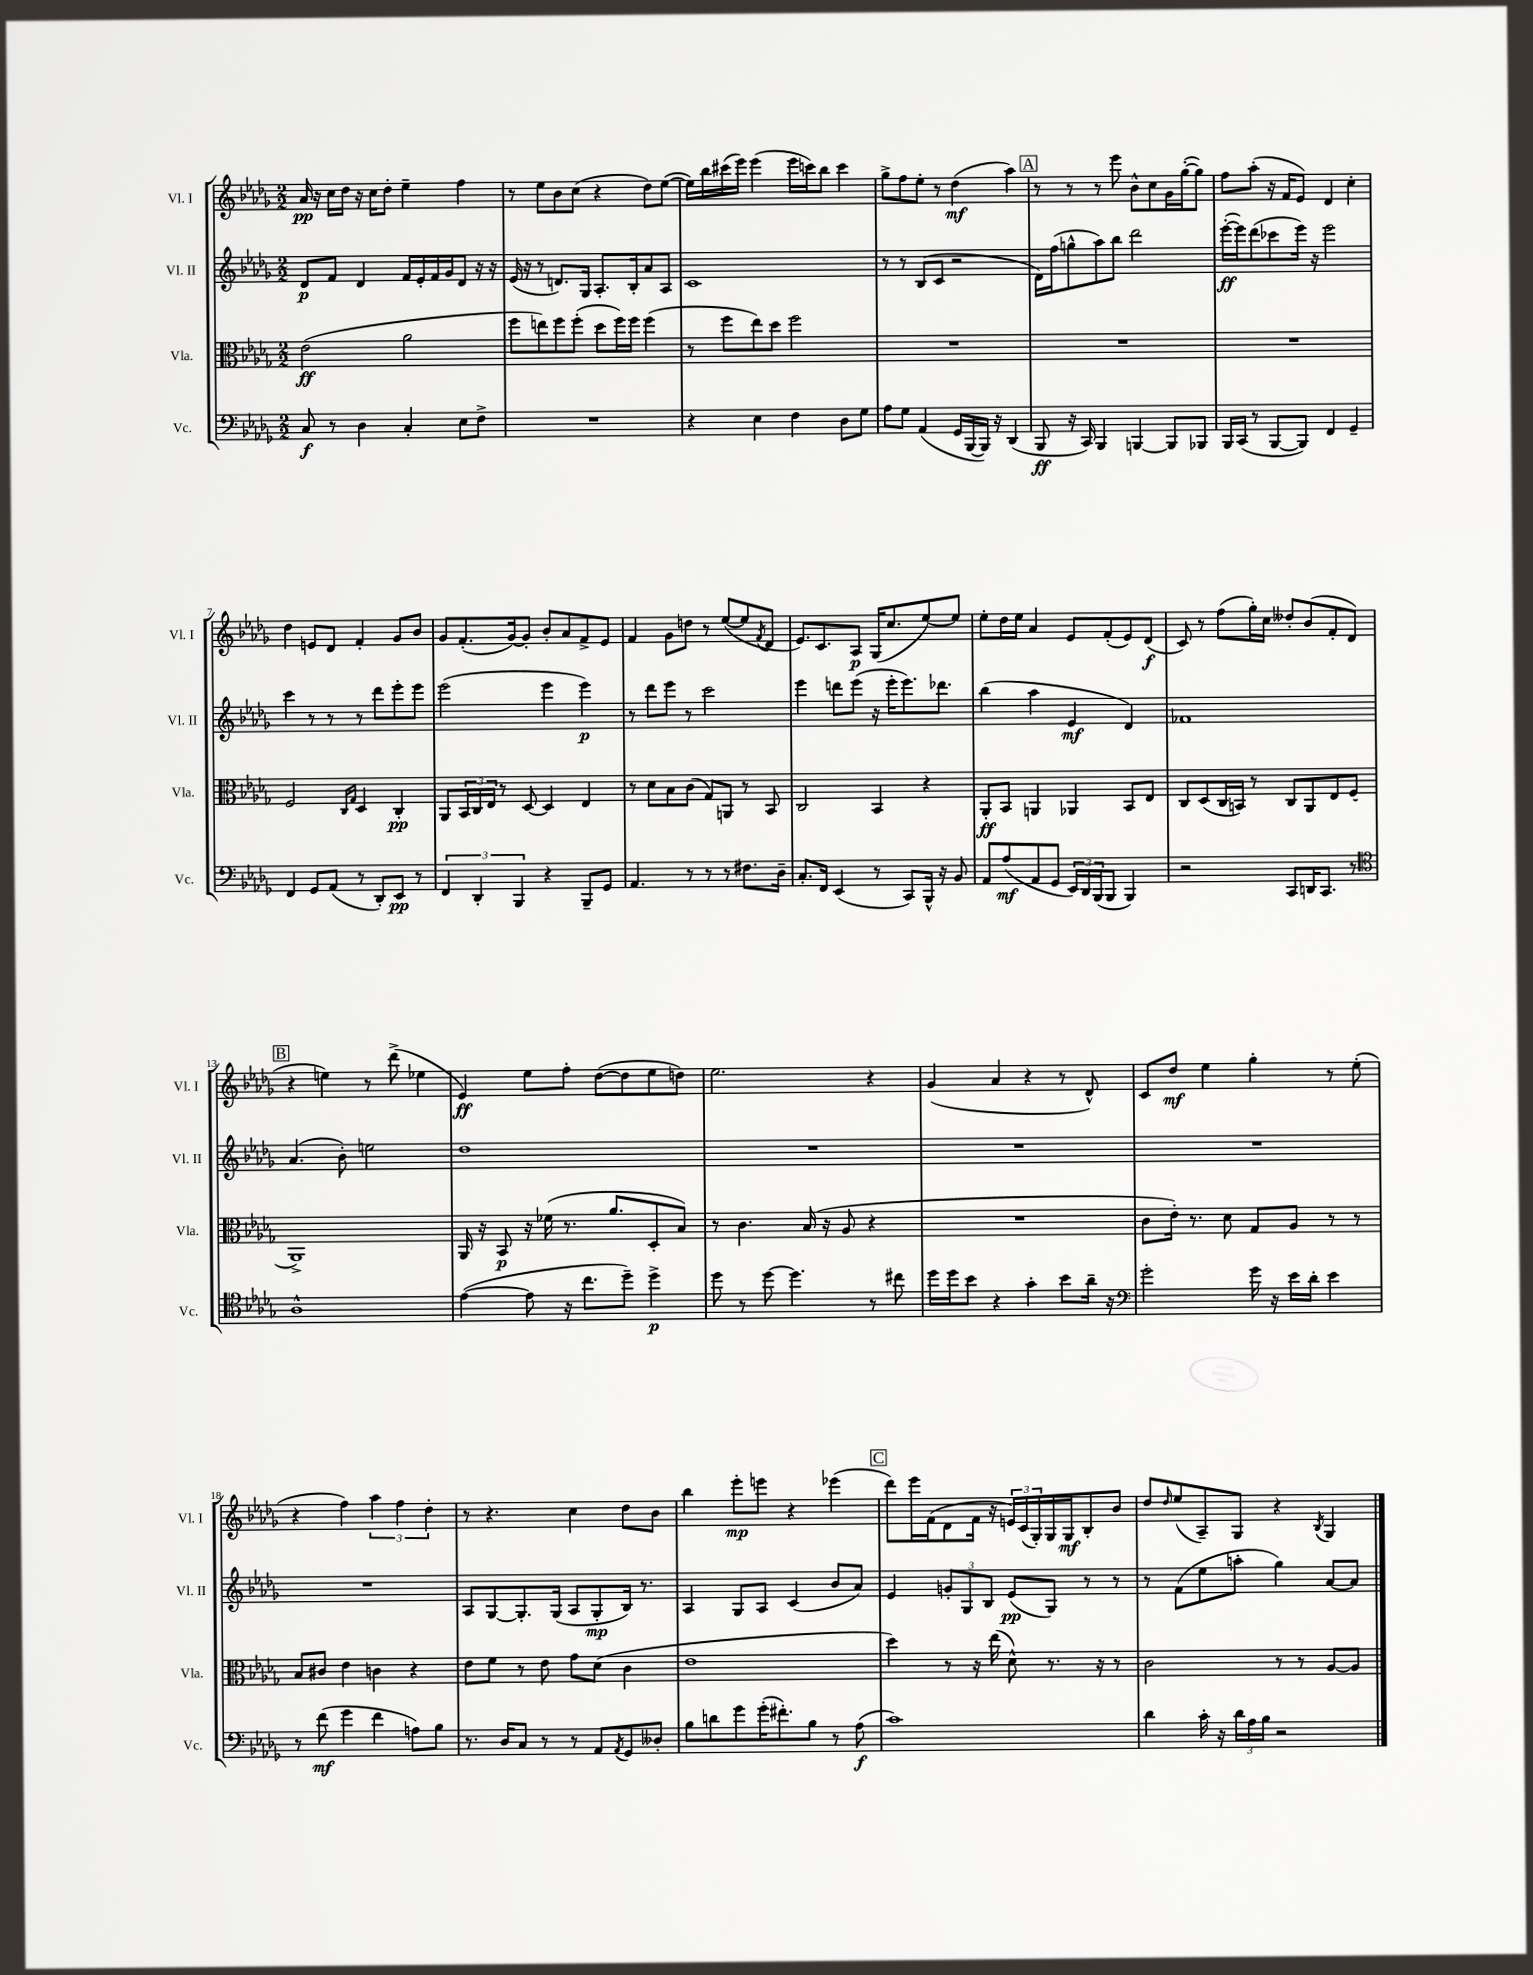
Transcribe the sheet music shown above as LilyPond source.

<<
\new StaffGroup <<
\new Staff = "s0" \with { instrumentName = "Vl. I" shortInstrumentName = "Vl. I" } {
    \clef treble \key des \major \numericTimeSignature \time 2/2
    aes'16\pp r16 c''16 des''16 r16 c''16 des''8-. ees''4-- f''4 |
    r8 ees''8 bes'8 c''8( r4 des''8) ees''8~( |
    ees''16) bes''16 cis'''16( ees'''16) ees'''4( ees'''16 c'''16) bes''8 c'''4 |
    ges''8-> f''8 ees''8-. r8 des''4\mf( aes''4) |
    \mark \markup { \box "A" } r8 r8 r8 ees'''8 bes'8-^ c''8 ges'16 ges''16~-.( ges''8) |
    f''8 aes''8-.( r16 f'16 ees'8) des'4 c''4-. |
    des''4 e'8 des'8 f'4-. ges'8 bes'8 |
    ges'8 f'8.-.( ges'16~) ges'8-. bes'8-. aes'8 f'8-> ees'8 |
    f'4 ges'8 d''8 r8 ees''8~( ees''8 \acciaccatura { f'8 } des'8 |
    ees'8.) c'8. aes8\p ges16( c''8. ees''8~) ees''8 |
    ees''8-. des''16 ees''16 aes'4 ees'8 f'8-.( ees'8) des'8\f( |
    c'8) r8 f''8( ges''16-.) c''16 deses''8-. bes'8( f'8-. des'8 |
    \mark \markup { \box "B" } r4 e''4) r8 des'''8->( ees''4 |
    ees'4\ff) ees''8 f''8-. des''8~( des''8 ees''8 d''8) |
    ees''2. r4 |
    ges'4( aes'4 r4 r8 des'8-^) |
    c'8 des''8\mf ees''4 ges''4-. r8 ees''8-.( |
    r4 f''4) \tuplet 3/2 { aes''4 f''4 des''4-. } |
    r8 r4. c''4 des''8 bes'8 |
    bes''4 ees'''8-.\mp e'''8 r4 ees'''4( |
    \mark \markup { \box "C" } des'''8) ees'''16 f'16( des'8 f'16 r16 \tuplet 3/2 { e'16) c'16( ges16-.) } ges16 ges16\mf bes8-. bes'8 |
    des''8 \grace { des''16 } ees''8( aes8--) ges8 r4 \acciaccatura { bes8 } ges4 \bar "|." |
}
\new Staff = "s1" \with { instrumentName = "Vl. II" shortInstrumentName = "Vl. II" } {
    \clef treble \key des \major \numericTimeSignature \time 2/2
    des'8\p f'8 des'4 f'16 ees'16-. f'16 ges'16 des'8 r16 r16 |
    ees'16( r16 r8 d'8.) ges16 aes8.-. bes16-. aes'8 aes8 |
    c'1 |
    r8 r8 bes8( c'8 r2 |
    \mark \markup { \box "A" } des'16) f''16( g''8-^ aes''8) bes''8 des'''2 |
    ees'''16~-.\ff( ees'''16) des'''8( ces'''8 ees'''16) r16 ees'''2 |
    c'''4 r8 r8 r8 des'''8 ees'''8-. ees'''8 |
    ees'''2( ees'''4 ees'''4\p) |
    r8 des'''8 ees'''8 r8 c'''2 |
    ees'''4 d'''8 ees'''8( r16 ees'''16-. ees'''8.) des'''8. |
    bes''4( aes''4 ees'4\mf des'4) |
    fes'1 |
    \mark \markup { \box "B" } aes'4.( bes'8-.) e''2 |
    des''1 |
    R1 |
    R1 |
    R1 |
    R1 |
    aes8 ges8~ ges8.-. ges16( aes8 ges8-.\mp bes16) r8. |
    aes4 ges8 aes8 c'4( bes'8 aes'8) |
    \mark \markup { \box "C" } ees'4 \tuplet 3/2 { g'8-. ges8 bes8 } ees'8\pp( ges8) r8 r8 |
    r8 f'8( ees''8 a''8-. ges''4) aes'8~ aes'8 \bar "|." |
}
\new Staff = "s2" \with { instrumentName = "Vla." shortInstrumentName = "Vla." } {
    \clef alto \key des \major \numericTimeSignature \time 2/2
    ees'2\ff( aes'2 |
    f''8 e''8) f''8 f''8-.( des''8 f''16) f''16 f''4( |
    r8 f''8 ees''8) des''8 f''2 |
    R1 |
    \mark \markup { \box "A" } R1 |
    R1 |
    f2 \grace { c16 ges16 } des4 c4-.\pp |
    aes,8 \tuplet 3/2 { bes,16 c16 ees16 } r8 des8~ des4 ees4 |
    r8 des'8 bes8 c'8( ges8) a,8 r8 bes,8 |
    c2 bes,4 r4 |
    aes,8-.\ff bes,8 a,4 aes,4 bes,8 ees8 |
    c8 des8( c16 b,16) r8 c8 aes,8 ees8 f8( |
    \mark \markup { \box "B" } aes,1->) |
    aes,16 r16 bes,8\p r16 fes'16( r8. aes'8. des8-. bes8) |
    r8 c'4. bes16( r16 aes8 r4 |
    R1 |
    c'8 ees'16-.) r8. des'8 ges8 aes8 r8 r8 |
    bes8 cis'8 ees'4 c'4 r4 |
    ees'8 f'8 r8 ees'8 ges'8 des'8( c'4 |
    ees'1 |
    \mark \markup { \box "C" } des''4) r8 r16 ees''16( des'8-^) r8. r16 r8 |
    c'2 r8 r8 aes8~ aes8 \bar "|." |
}
\new Staff = "s3" \with { instrumentName = "Vc." shortInstrumentName = "Vc." } {
    \clef bass \key des \major \numericTimeSignature \time 2/2
    c8\f r8 des4 c4-. ees8 f8-> |
    R1 |
    r4 ees4 f4 des8 ges8 |
    aes8 ges8 aes,4( ges,16 bes,,16~ bes,,16) r16 des,4( |
    \mark \markup { \box "A" } bes,,8\ff r16 c,16) bes,,4 b,,4~ b,,8 bes,,8 |
    bes,,16 c,16( r8 bes,,8~ bes,,8) f,4 ges,4-- |
    f,4 ges,8 aes,8( r8 des,8-.) ees,8\pp r8 |
    \tuplet 3/2 { f,4 des,4-. bes,,4 } r4 bes,,8-- ges,8 |
    aes,4. r8 r8 r8 fis8. des16-- |
    c8.-. f,16 ees,4( r8 c,8) bes,,16-^ r16 bes,8 |
    aes,8 aes8\mf( aes,8 ges,8 \tuplet 3/2 { ees,16) des,16 bes,,16( } bes,,8 bes,,4) |
    r2 c,8 d,16 c,8. r8 |
    \mark \markup { \box "B" } \clef tenor aes1-^ |
    ees'4~( ees'8 r16 c''8. des''8--) des''4->\p |
    des''8 r8 des''8~ des''4. r8 cis''8 |
    des''16 des''16 bes'8 r4 ges'4-. bes'8 aes'16-- r16 |
    \clef bass ges'2-. ges'16 r16 ees'16 des'16-. ees'4 |
    r8 f'8\mf( ges'4 f'4 a8) bes8 |
    r8. des16 c8 r8 r8 aes,8 \acciaccatura { aes,8 } ges,8 deses8-. |
    bes8 d'8 ges'8 ges'16-.( fis'8.-.) bes8 r8 aes8\f( |
    \mark \markup { \box "C" } c'1) |
    des'4 c'16-. r16 \tuplet 3/2 { des'16 aes16 bes16 } r2 \bar "|." |
}
>>
>>
